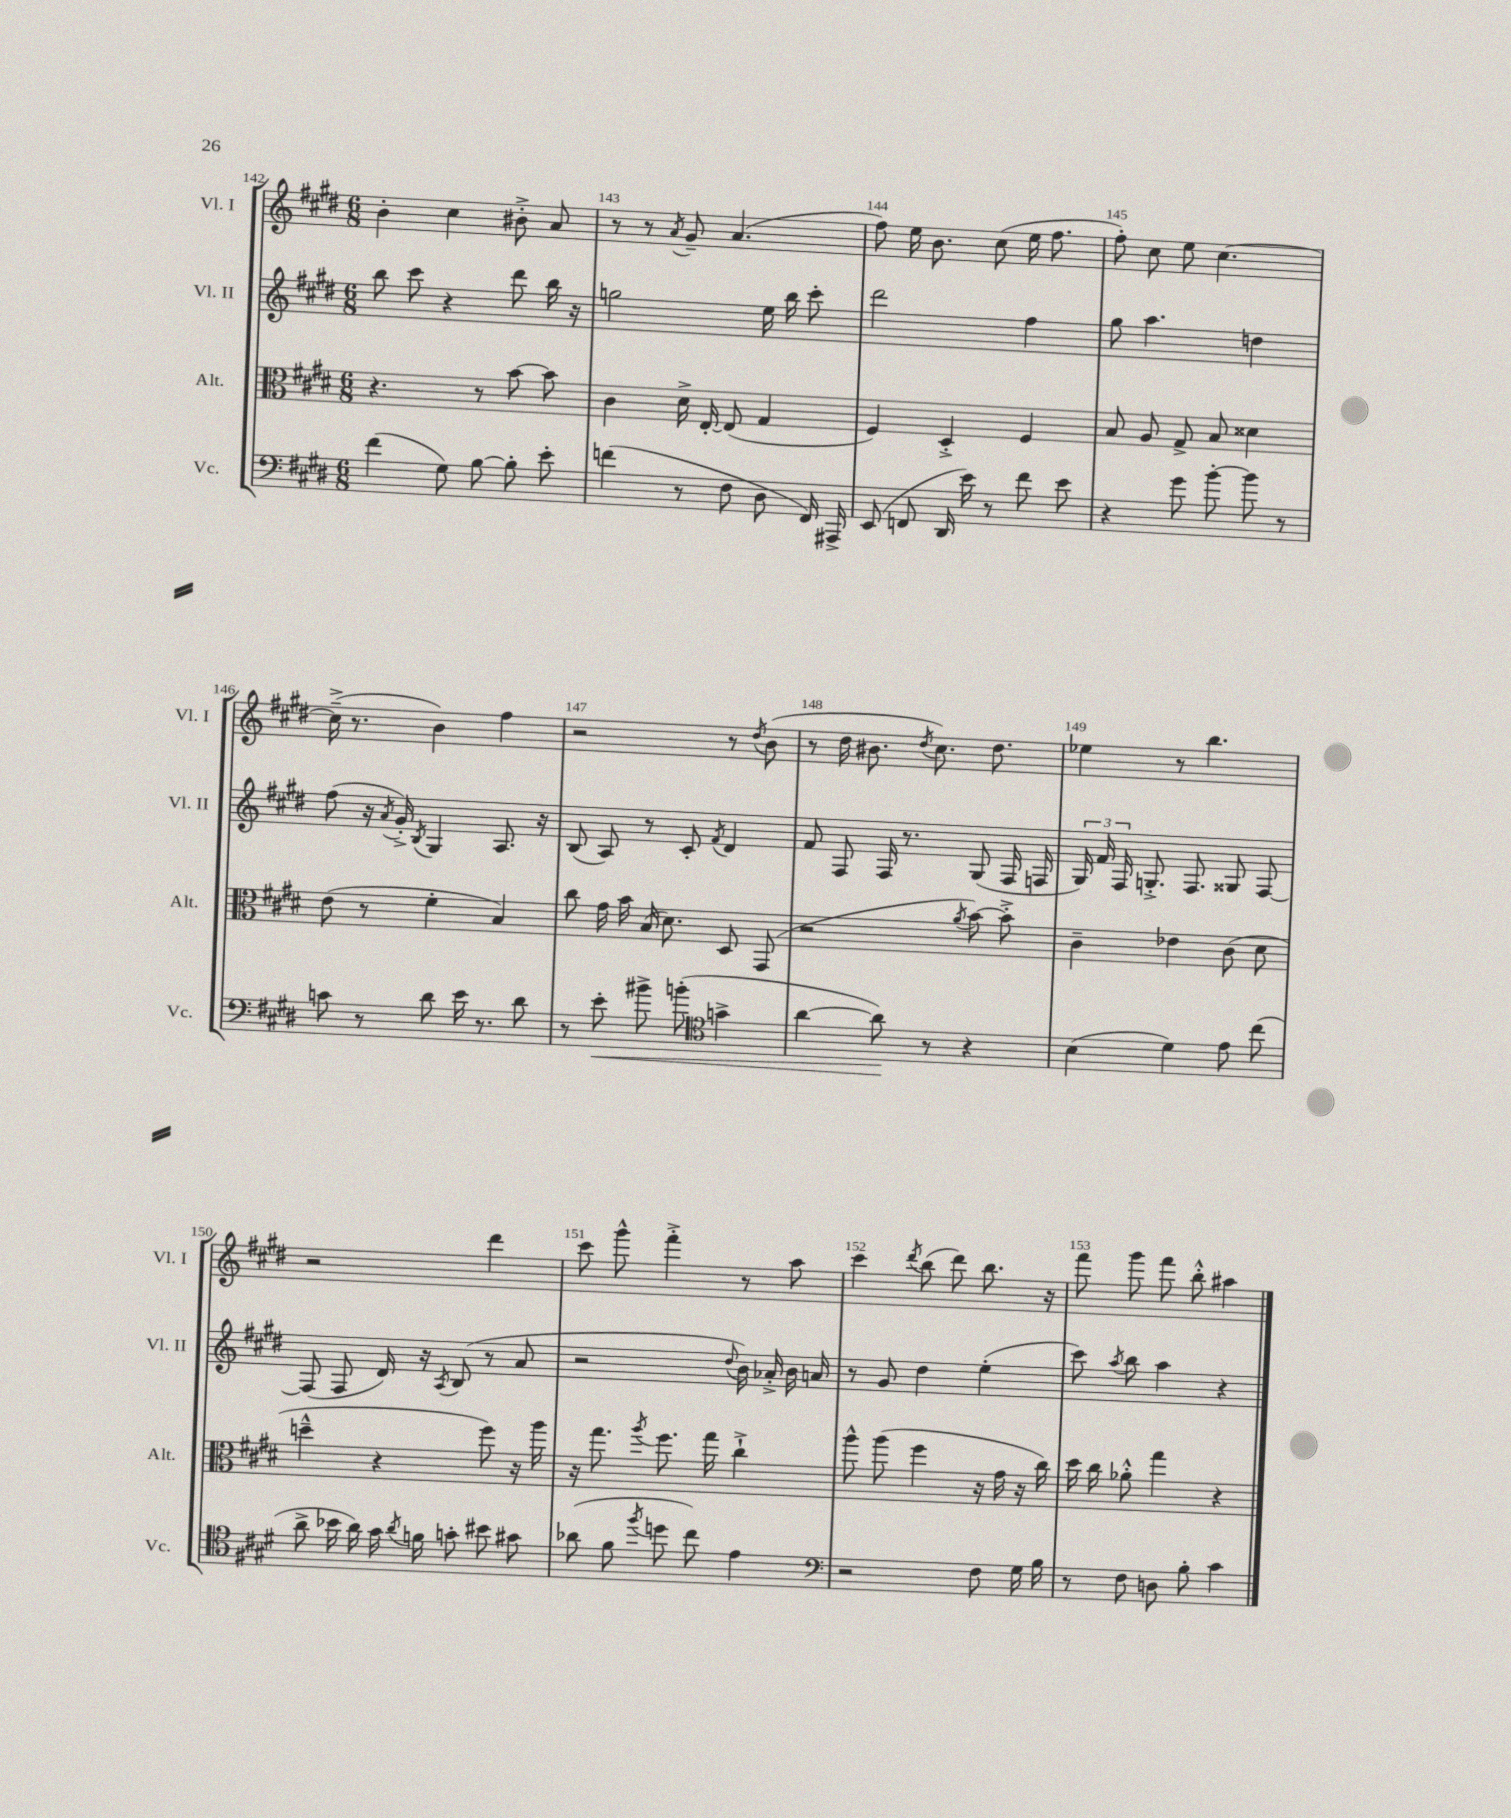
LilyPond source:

<<
\new StaffGroup <<
\new Staff = "s0" \with { instrumentName = "Vl. I" shortInstrumentName = "Vl. I" } {
    \clef treble \key e \major \numericTimeSignature \time 6/8
    \autoBeamOff b'4-. cis''4 bis'8-.-> a'8 |
    r8 r8 \acciaccatura { a'8 } gis'8-- a'4.( |
    fis''8) e''16 b'8. cis''8( e''16 fis''8. |
    fis''8-.) cis''8 e''8 cis''4.~ |
    cis''16--->( r8. b'4) fis''4 |
    r2 r8 \acciaccatura { dis''8 } b'8( |
    r8 dis''16 bis'8. \acciaccatura { dis''8 } cis''8.) dis''8. |
    ees''4 r8 b''4. |
    r2 dis'''4 |
    cis'''8 gis'''8-^ fis'''4-.-> r8 a''8 |
    cis'''4 \acciaccatura { dis'''8 } b''8( dis'''8) b''8. r16 |
    fis'''8 gis'''8 fis'''8 b''8-.-^ ais''4 \bar "|." |
}
\new Staff = "s1" \with { instrumentName = "Vl. II" shortInstrumentName = "Vl. II" } {
    \clef treble \key e \major \numericTimeSignature \time 6/8
    \autoBeamOff b''8 cis'''8 r4 dis'''8 b''16 r16 |
    g''2 e''16 b''16 cis'''8-. |
    dis'''2 fis''4 |
    gis''8 a''4. d''4 |
    fis''8( r16 \acciaccatura { a'8 } gis'16-.->) \acciaccatura { b8 } gis4 a8. r16 |
    b8( a8) r8 cis'8-. \acciaccatura { fis'8 } dis'4 |
    fis'8 fis8 fis16 r8. gis8( fis16 f16 |
    \tuplet 3/2 { gis16) fis'16 fis16 } g8.-.-> fis8. gisis8 fis8~ |
    fis8( fis8 dis'16) r16 \acciaccatura { a8 } b8( r8 a'8 |
    r2 \appoggiatura { dis''8 } b'16) aes'16-.-> b'16 a'16 |
    r8 gis'8 dis''4 e''4-.( |
    cis'''8) \acciaccatura { a''8 } b''8 a''4 r4 \bar "|." |
}
\new Staff = "s2" \with { instrumentName = "Alt." shortInstrumentName = "Alt." } {
    \clef alto \key e \major \numericTimeSignature \time 6/8
    \autoBeamOff r4. r8 b'8~ b'8 |
    cis'4 dis'16-> e16~-. e8( gis4 |
    fis4) dis4-.-> fis4 |
    b8 a8 gis8-> b8 disis'4 |
    e'8( r8 fis'4-. b4) |
    cis''8 gis'16 b'16 b16( dis'8.) dis8 gis,8( |
    r2 \acciaccatura { a'8 } b'8~) b'8-.-> |
    cis'4-- ees'4 cis'8( dis'8 |
    d''4---^ r4 fis''8) r16 a''16 |
    r16 gis''8. \acciaccatura { a''8 } fis''8. gis''16 cis''4-!-> |
    a''8-^ a''8( fis''4 r16 gis'16 r16 cis''16) |
    dis''16 cis''16 aes'8-.-^ gis''4 r4 \bar "|." |
}
\new Staff = "s3" \with { instrumentName = "Vc." shortInstrumentName = "Vc." } {
    \clef bass \key e \major \numericTimeSignature \time 6/8
    \autoBeamOff fis'4( gis8) b8~ b8-. e'8-. |
    f'4( r8 fis8 dis8 fis,16) ais,,16-> |
    e,8( f,8 dis,16 e'16) r8 fis'8 e'8 |
    r4 gis'8 b'8~-. b'8 r8 |
    c'8 r8 dis'8 e'16 r8. dis'8 |
    r8 e'8-.\< bis'8-> b'8-.( \clef tenor g'4-> |
    a'4~ a'8\!) r8 r4 |
    b4( dis'4) e'8 cis''8( |
    a'8-> bes'16 a'16) gis'16 \acciaccatura { a'8 } f'16 g'8-. bis'8 gis'8 |
    aes'8( fis'8 \acciaccatura { fis''8 } d''8 cis''8) e'4 |
    \clef bass r2 fis8 gis16 b16 |
    r8 fis8 d8 b8-. cis'4 \bar "|." |
}
>>
>>
\layout { \context { \Score currentBarNumber = #142 \override BarNumber.break-visibility = ##(#f #t #t) barNumberVisibility = #all-bar-numbers-visible } }
